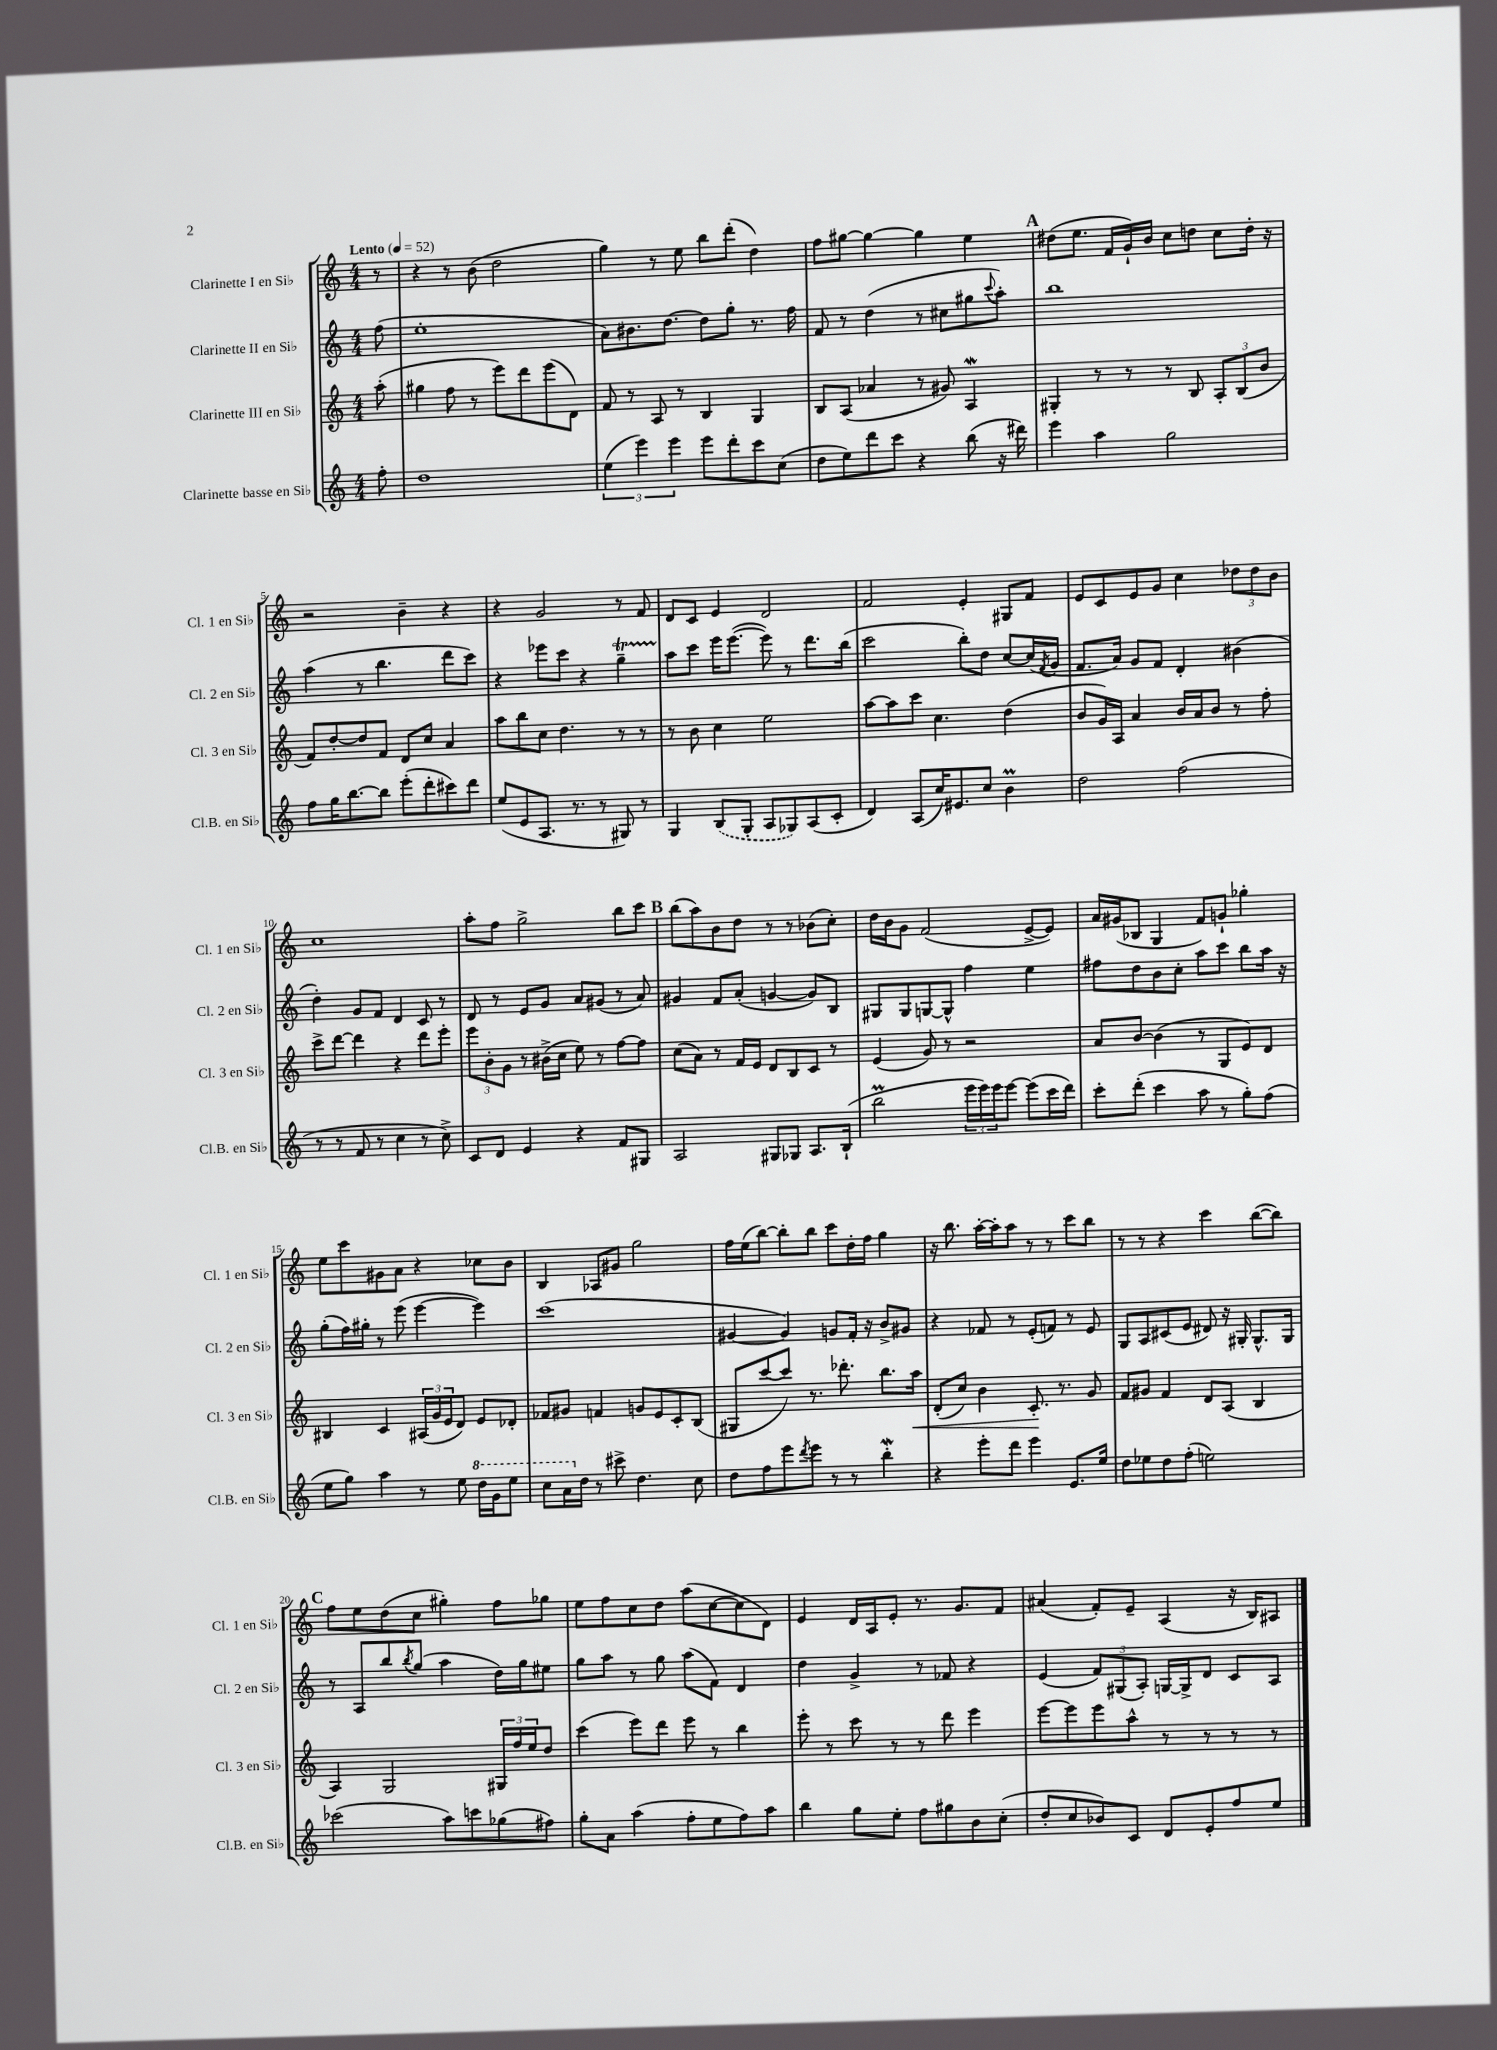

**kern	**kern	**dynam	**kern	**kern
*part4	*part3	*part3	*part2	*part1
*staff4	*staff3	*staff3	*staff2	*staff1
*I"Clarinette basse en Si♭	*I"Clarinette III en Si♭	*	*I"Clarinette II en Si♭	*I"Clarinette I en Si♭
*I'Cl.B. en Si♭	*I'Cl. 3 en Si♭	*	*I'Cl. 2 en Si♭	*I'Cl. 1 en Si♭
*clefG2	*clefG2	*	*clefG2	*clefG2
*k[]	*k[]	*	*k[]	*k[]
*M4/4	*M4/4	*	*M4/4	*M4/4
*MM52	*MM52	*	*MM52	*MM52
=	=	=	=	=
!	!	!	!	!LO:TX:a:B:t=Lento
8ff'\	(8aa'\	.	(8ff\	8r
=1	=1	=1	=1	=1
1dd	4gg#X\	.	1ee'	4r
.	8ff\	.	.	8r
.	8r	.	.	(8b\
.	8eee\L)	.	.	2dd\
.	8ddd\	.	.	.
.	(8eee\	.	.	.
.	8d\J)	.	.	.
=2	=2	=2	=2	=2
(6ee\	8f/	.	8a\L)	4gg\)
.	8r	.	8.b#X\	.
6eee\)	.	.	.	.
.	8A/	.	.	8r
.	.	.	[8.dd\J	.
6eee\	.	.	.	.
.	8r	.	.	8ee\
8eee\L	4B/	.	8dd\L]	8bb\L
8ddd'\	.	.	8gg'\J	(8ddd'\J
8ccc\	4G/	.	8.r	4dd\)
(8cc\J	.	.	.	.
.	.	.	16ff\	.
=3	=3	=3	=3	=3
8dd\L	8B/L	.	8f/	8ff\L
8ee\)	(8A/J	.	8r	[8gg#X\J
8ddd\	4a-X/	.	(4dd\	4gg#\_
8ccc\J	.	.	.	.
4r	8r	.	8r	4gg#\]
.	8g#X/)	.	8cc#X\L	.
(8bb\	4AW/	.	8gg#X\	4ee\
.	.	.	8qqccc/	.
16r	.	.	8aa'\J)	.
16ddd#X\)	.	.	.	.
!!LO:REH:place=s1:t=A
=4	=4	=4	=4	=4
4eee\	4G#X'/	.	1bb	(8dd#X\L
.	.	.	.	8.ee\J
4aa\	8r	.	.	.
.	.	.	.	16f/LL
.	8r	.	.	16g`/)
.	.	.	.	16b/JJ
2gg\	8r	.	.	8cc\L
.	8B/	.	.	8ddn\J
.	12A'/L	.	.	8cc\L
.	(12B/	.	.	.
.	.	.	.	16dd'\Jk
.	12b/J	.	.	.
.	.	.	.	16r
!!LO:LB:g=z
=5	=5	=5	=5	=5
8ff\L	8f/L)	.	(4aa\	2r
16gg\K	[8dd'/	.	.	.
[8.bb\	.	.	.	.
.	8dd/]	.	8r	.
8bb\J]	8f/J	.	4.bb\	.
(8eee'\L	8d/L	.	.	4b~\
8ddd'\	8cc/J	.	.	.
8ccc#X\)	4a/	.	8ddd\L	4r
8ddd\J	.	.	8ccc\J)	.
=6	=6	=6	=6	=6
(8ee/L	8aa\L	.	4r	4r
8e/	8bb\	.	.	.
8.A/J	8cc\J	.	8eee-X\L	2g/
.	4.dd\	.	8ccc\J	.
8.r	.	.	.	.
.	.	.	4r	.
8r	.	.	.	.
8G#X/)	8r	.	4ggT~\	8r
8r	8r	.	.	8f/
=7	=7	=7	=7	=7
4G/	8r	.	8aa\L	8d/L
.	8b\	.	8ccc\J	8c/J
(8B/L	4cc\	.	16eee\KL	4e/
.	.	.	([8.eee\J	.
8G'/J	.	.	.	.
8A/L	2ee\	.	8eee\])	2d/
8G-X/)	.	.	8r	.
(8A/	.	.	8.ddd\L	.
8c'/J	.	.	.	.
.	.	.	(16bb\Jk	.
=8	=8	=8	=8	=8
4d/)	[8aa\L	.	2ccc\	2f/
.	8aa\]	.	.	.
(8A/L	8ccc\J	.	.	.
16cc/K)	4.cc\	.	.	.
8.e#X/	.	.	.	.
.	.	.	8bb'\L)	4e'/
8cc/J	.	.	8dd\J	.
4bm\	(4dd\	.	[8cc/L	8G#X/L
.	.	.	(16cc/L]	8f/J
.	.	.	8qf/	.
.	.	.	16g/JJ	.
=9	=9	=9	=9	=9
2dd\	8b/L	.	8.f/L	8e/L
.	16g/L)	.	.	8c/
.	16A/JJ	.	16a/Jk)	.
.	4a/	.	8g/L	8e/
.	.	.	8f/J	8g/J
(2ff\	16b/LL	.	4d'/	4cc\
.	16a/J	.	.	.
.	8b/J	.	.	.
.	8r	.	(4b#X\	12dd-X\L
.	.	.	.	12dd-\
.	8ff'\	.	.	.
.	.	.	.	12b\J
!!LO:LB:g=z
=10	=10	=10	=10	=10
8r	8ccc^\L	.	4dd'\)	1cc
8r	[8ddd\J	.	.	.
8f/	4ddd\]	.	8g/L	.
8r	.	.	8f/J	.
4cc\	4r	.	4d/	.
8r	8ddd\L	.	8c/	.
8cc^\)	8eee'\J	.	8r	.
=11	=11	=11	=11	=11
8c/L	12eee\L	.	8d/	8aa'\L
.	12b'\	.	.	.
8d/J	.	.	8r	8ff\J
.	12g\J	.	.	.
4e/	8r	.	8e/L	2gg^\
.	(16b#X^\LL	.	8g/J	.
.	16cc\JJ	.	.	.
4r	8ee\)	.	8a/L	.
.	8r	.	(8g#X/J	.
8f/L	[8ff\L	.	8r	8bb\L
8G#X/J	8ff\J]	.	8a/)	8ccc\J
!!LO:REH:place=s1:t=B
=12	=12	=12	=12	=12
2A/	(8cc\L	.	4g#X/	(8bb\L
.	8a\J)	.	.	8aa\)
.	8r	.	8f/L	8b\
.	16f/LL	.	(8a'/J	8dd\J
.	16e/JJ	.	.	.
8G#X/L	8d/L	.	[4gn/	8r
8G-X/J	8B/	.	.	8r
8.A/L	8c/J	.	8g/L])	(8b-X\L
.	8r	.	8B/J	8cc'\J)
(16B`/Jk	.	.	.	.
=13	=13	=13	=13	=13
2bbm\	(4e/	.	8G#X/L	16dd\LL
.	.	.	.	16b\J
.	.	.	8G#/	8g\J
.	8g/)	.	[8Gn/	(2f/
.	8r	.	8G^^/J]	.
24eee\LL	2r	.	4ff\	.
24eee\)	.	.	.	.
24eee\J	.	.	.	.
[8eee\J	.	.	.	.
(8eee\L]	.	.	4ee\	[8e^/L
16ccc\L	.	.	.	8e/J])
16ddd\JJ)	.	.	.	.
=14	=14	=14	=14	=14
8ccc'\L	8a/L	.	8ff#X\L	16a/LL
.	.	.	.	(16g#X/J
(8ddd'\J	[8b/J	.	8dd\	8B-X/J
4ccc\	(4b\]	.	8b\	4G/
.	.	.	8cc'\J	.
8aa\	8r	.	8aa\L	8f/L)
8r	8G/L	.	8ccc\J	8gn`/J
8gg'\L)	8e/)	.	8bb\L	4gg-X'\
(8ff\J	8d/J	.	16aa\Jk	.
.	.	.	16r	.
!!LO:LB:g=z
=15	=15	=15	=15	=15
8ee\L	4B#X/	.	(8gg'\L	8ee\L
8gg\J)	.	.	16ff\L)	8ccc\
.	.	.	16gg#X'\JJ	.
4aa\	4c/	.	8r	8g#X\
.	.	.	(8eee\	8a\J
8r	(24A#X/LL	.	[4eee\	4r
.	24g/	.	.	.
.	24e/J	.	.	.
8ee\	8d/J)	.	.	.
*8va	*	*	*	*
16ddd\LL	8e/L	.	4eee\])	8cc-X\L
16gg\J	.	.	.	.
8eee\J	8d-X'/J	.	.	8b\J
=16	=16	=16	=16	=16
8ccc\L	8f-X/L	.	(1ccc	4B/
16aa\L	8g#X/J	.	.	.
*X8va	*	*	*	*
16dd\JJ	.	.	.	.
8r	4fn/	.	.	8A-X/L
8ccc#X^\	.	.	.	8g#X/J
4.dd\	8gn/L	.	.	2gg\
.	8e/	.	.	.
.	8c'/	.	.	.
8cc\	(8B/J	.	.	.
=17	=17	=17	=17	=17
8dd\L	8G#X/L	.	[4g#X/	16ff\LL
.	.	.	.	(16ee\J
8ff\	[8ccc/	.	.	[8bb\J)
8eee\	8ccc/J])	.	4g#/])	8bb'\L]
8qddd/	.	.	.	.
8eee\J	8.r	.	.	8bb\J
8r	.	.	8gn/L	8ccc\L
.	8.ddd-X'\	.	.	.
8r	.	.	16f'/Jk	16dd'\L
.	.	.	16r	16ff\JJ
4bbW'\	8.bb\L	.	8b^/L	4gg\
.	.	.	8g#X/J	.
!	!	!LO:HP:b	!	!
.	16aa\Jk	<	.	.
=18	=18	=18	=18	=18
4r	(8d'/L	.	4r	16r
.	.	.	.	8.bb\
.	8cc/J)	.	.	.
8eee'\L	4b\	.	8f-X/	[16aa'\LL
.	.	.	.	16aa'\J]
8ddd\J	.	.	8r	8aa\J
4eee\	8.c'/	.	(8e'/L	8r
.	.	.	8fn/J)	8r
.	8.r	[	.	.
8.e/L	.	.	8r	8ccc\L
.	8g/	.	8e/	8bb\J
16ee/Jk	.	.	.	.
=19	=19	=19	=19	=19
8dd\L	8f/L	.	8G/L	8r
8ee-X\	8g#X/J	.	8A/	8r
8dd\	4f/	.	(8c#X/	4r
(8ff'\J	.	.	8e/J	.
2een\)	8d/L	.	8d#X/)	4ccc\
.	(8A/J	.	16r	.
.	.	.	16G#X'/	.
.	4B/	.	8.G#^^/L	([8bb\L
.	.	.	.	8bb\J])
.	.	.	16G#/Jk	.
!!LO:LB:g=z
!!LO:REH:place=s1:t=C
=20	=20	=20	=20	=20
(2ccc-X\	4A/)	.	8r	8ff\L
.	.	.	8A/L	8ee\
.	2G/	.	8bb/	(8dd\
.	.	.	8qbb/	.
.	.	.	(8gg/J	8cc\J
8aa\L)	.	.	4aa\	4gg#X'\)
8cccn\	.	.	.	.
(8gg-X\	24G#X/LL	.	16dd\LL)	8ff\L
.	24ff/	.	.	.
.	.	.	16gg\J	.
.	24ee/J	.	.	.
8ff#X\J)	8dd/J	.	8ee#X\J	8gg-X\J
=21	=21	=21	=21	=21
8gg'\L	(4ccc\	.	8gg\L	8ee\L
8a\J	.	.	8aa\J	8ff\
(4aa\	8eee\L)	.	8r	8cc\
.	8ddd\J	.	8gg\	8dd\J
8ff'\L	8eee\	.	(8aa\L	(8aa\L
8ee\	8r	.	8f\J)	[8cc\
8ff\)	4bb\	.	4d/	8cc\]
8aa\J	.	.	.	8d\J)
=22	=22	=22	=22	=22
4bb\	8eee'\	.	4dd\	4e/
.	8r	.	.	.
8gg\L	8ccc\	.	4g^/	16d/LL
.	.	.	.	16A/J
8ee'\J	8r	.	.	8e'/J
8ff\L	8r	.	8r	8.r
8gg#X\	8ddd\	.	8f-X/	.
.	.	.	.	8.g/L
8b\	4eee\	.	4r	.
(8cc'\J	.	.	.	8f/J
=23	=23	=23	=23	=23
8dd'/L	[8eee\L	.	(4e/	(4a#X/
8cc/	8eee\]	.	.	.
8b-X/)	8eee\	.	12f/L)	8f'/L)
.	.	.	(12G#X/	.
8c/J	8aa^^\J	.	.	8e~/J
.	.	.	12A'/J)	.
8d/L	8r	.	[16Gn/LL	(4A/
.	.	.	16G^/J]	.
8e'/	8r	.	8d/J	.
8ff/	8r	.	8c/L	16r
.	.	.	.	16B/KL)
8ee/J	8r	.	8A/J	8A#X/J
==	==	==	==	==
*-	*-	*-	*-	*-
